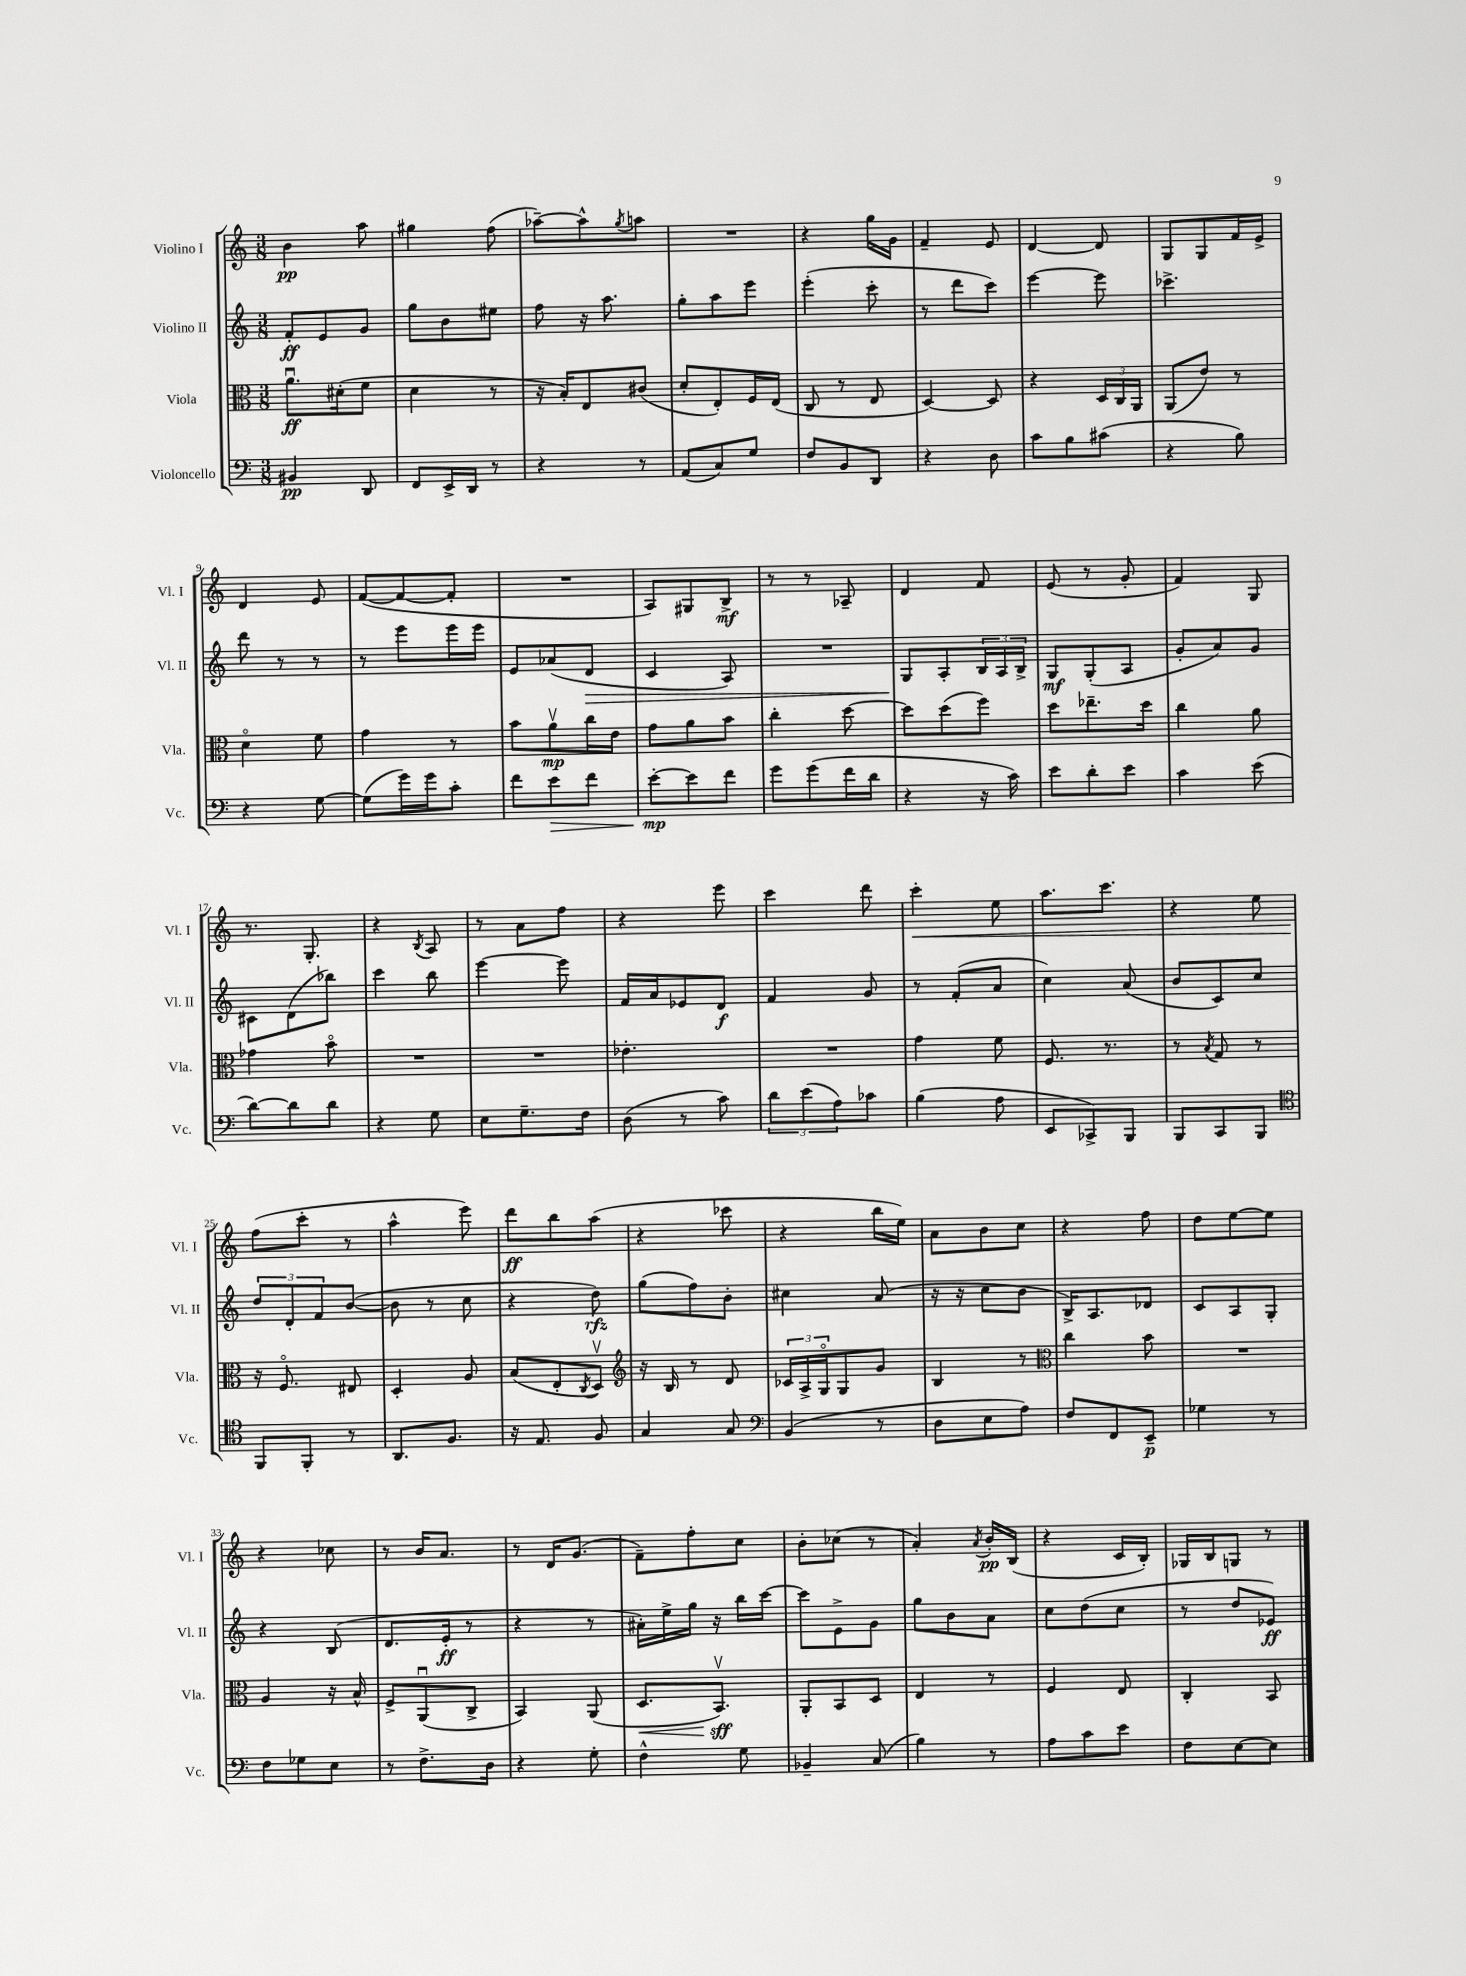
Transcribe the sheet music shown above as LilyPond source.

<<
\new StaffGroup <<
\new Staff = "s0" \with { instrumentName = "Violino I" shortInstrumentName = "Vl. I" } {
    \clef treble \key c \major \numericTimeSignature \time 3/8
    b'4\pp a''8 |
    gis''4 f''8( |
    aes''8~--) aes''8-^ \acciaccatura { g''8 } a''8 |
    R4. |
    r4 g''16 g'16 |
    f'4-- e'8 |
    d'4~ d'8 |
    g8 g8 f'16 e'16-> |
    d'4 e'8 |
    f'8~( f'8~ f'8-. |
    R4. |
    a8) gis8 b8->\mf |
    r8 r8 aes8-- |
    d'4 f'8 |
    e'8( r8 g'8-. |
    f'4) g8 |
    r8. g8.-. |
    r4 \acciaccatura { b8 } a8 |
    r8 a'8 f''8 |
    r4 e'''8 |
    c'''4 d'''8 |
    c'''4-.\< e''8 |
    a''8. c'''8. |
    r4 e''8 |
    f''8\!( c'''8-. r8 |
    a''4-^ e'''8) |
    d'''8\ff b''8 a''8( |
    r4 ces'''8 |
    r4 b''16 e''16) |
    a'8 b'8 c''8 |
    r4 f''8 |
    d''8 e''8~ e''8 |
    r4 ces''8 |
    r8 b'16 a'8. |
    r8 d'16 g'8.( |
    f'8--) f''8-. c''8 |
    b'8-. ces''8( r8 |
    a'4-.) \acciaccatura { a'8 } b'16-.\pp b16( |
    r4 c'16 b16-.) |
    ges16 b16 g8 r8 \bar "|." |
}
\new Staff = "s1" \with { instrumentName = "Violino II" shortInstrumentName = "Vl. II" } {
    \clef treble \key c \major \numericTimeSignature \time 3/8
    f'8-.\ff e'8 g'8 |
    g''8 b'8 eis''8 |
    f''8 r16 a''8. |
    g''8-. a''8 e'''8 |
    e'''4-.( c'''8-. |
    r8 d'''8 c'''8) |
    e'''4~ e'''8 |
    ces'''4.-> |
    d'''8 r8 r8 |
    r8 e'''8 e'''16 e'''16 |
    e'8 aes'8( d'8\> |
    c'4 a8) |
    R4. |
    g8\! a8-. \tuplet 3/2 { b16 a16 b16-> } |
    g8\mf g8-.( a8 |
    g'8-. a'8) g'8 |
    cis'8 d'8( bes''8) |
    c'''4 b''8 |
    e'''4~ e'''8 |
    f'16 a'16 ees'8 d'8\f |
    f'4 g'8 |
    r8 f'8-.( a'8 |
    c''4) a'8( |
    b'8 c'8) c''8 |
    \tuplet 3/2 { d''8 d'8-. f'8 } b'8~( |
    b'8 r8 c''8 |
    r4 d''8\rfz) |
    g''8( f''8) b'8-. |
    cis''4 a'8( |
    r16 r16 c''8 b'8 |
    b16->) a8. des'8 |
    c'8 a8 g8-. |
    r4 b8( |
    d'8. e'16-.\ff r8 |
    r4 r8 |
    ais'16-.) e''16-> g''16 r16 b''16 c'''16~ |
    c'''8 e'8-> g'8 |
    g''8 b'8 a'8 |
    c''8 d''8( c''8 |
    r8 d''8 ees'8\ff) \bar "|." |
}
\new Staff = "s2" \with { instrumentName = "Viola" shortInstrumentName = "Vla." } {
    \clef alto \key c \major \numericTimeSignature \time 3/8
    a'8.\downbow\ff dis'16-.( f'8 |
    d'4 r8 |
    r16 b16-.) e8 cis'8( |
    d'8-. e8-.) f16 e16( |
    c8 r8 e8 |
    d4~) d8 |
    r4 \tuplet 3/2 { d16 c16 a,16 } |
    a,8( e'8) r8 |
    d'4\flageolet f'8 |
    g'4 r8 |
    b'8 a'8\upbow\mp c''16 e'16 |
    g'8 a'8 b'8 |
    c''4-. d''8~ |
    d''8 d''8( f''8) |
    d''8 ees''8.-- d''16 |
    c''4 a'8 |
    ges'4 b'8\flageolet |
    R4. |
    R4. |
    ees'4.-. |
    R4. |
    g'4 f'8 |
    f8. r8. |
    r8 \acciaccatura { b8 } g8 r8 |
    r16 f8.\flageolet eis8 |
    d4-. a8 |
    b8( e8-. \acciaccatura { c8 } d8\upbow) |
    \clef treble r16 b16 r8 d'8 |
    \tuplet 3/2 { ces'16 a16-> g16\flageolet } g8 g'8 |
    b4 r8 |
    \clef alto c''4 b'8 |
    R4. |
    a4 r16 b16-^ |
    f8-> a,8\downbow( c8-> |
    b,4) a,8( |
    d8.\< b,8.\upbow\sff\!) |
    a,8-. b,8 d8 |
    e4 r8 |
    f4 e8 |
    c4-. b,8 \bar "|." |
}
\new Staff = "s3" \with { instrumentName = "Violoncello" shortInstrumentName = "Vc." } {
    \clef bass \key c \major \numericTimeSignature \time 3/8
    bis,4\pp d,8 |
    f,8 e,16-> d,16 r8 |
    r4 r8 |
    a,8( c8) g8 |
    f8 b,8 d,8 |
    r4 d8 |
    c'8 b8 cis'8( |
    r4 b8) |
    r4 g8~ |
    g8( g'16) g'16 c'8-. |
    f'8 e'8\> f'8 |
    e'8~-.\mp\! e'8 f'8 |
    g'8 g'8( f'16 d'16 |
    r4 r16 c'16) |
    e'8 d'8-. e'8 |
    c'4 e'8( |
    d'8~) d'8 d'8 |
    r4 g8 |
    e8 g8.-- f16 |
    d8( r8 c'8) |
    \tuplet 3/2 { d'8 e'8( a8) } ces'8 |
    b4( a8 |
    e,8 ces,8->) b,,8 |
    b,,8 c,8 b,,8 |
    \clef tenor f,8 f,8-. r8 |
    a,8. f8. |
    r16 e8. f8 |
    g4 g8 |
    \clef bass b,4( r8 |
    d8 e8 a8) |
    f8 f,8 e,8--\p |
    ges4 r8 |
    f8 ges8 e8 |
    r8 f8.-> d16 |
    r4 g8-. |
    f4-^ g8 |
    bes,4-- c8( |
    b4) r8 |
    a8 c'8 e'8 |
    f8 e8~ e8 \bar "|." |
}
>>
>>
